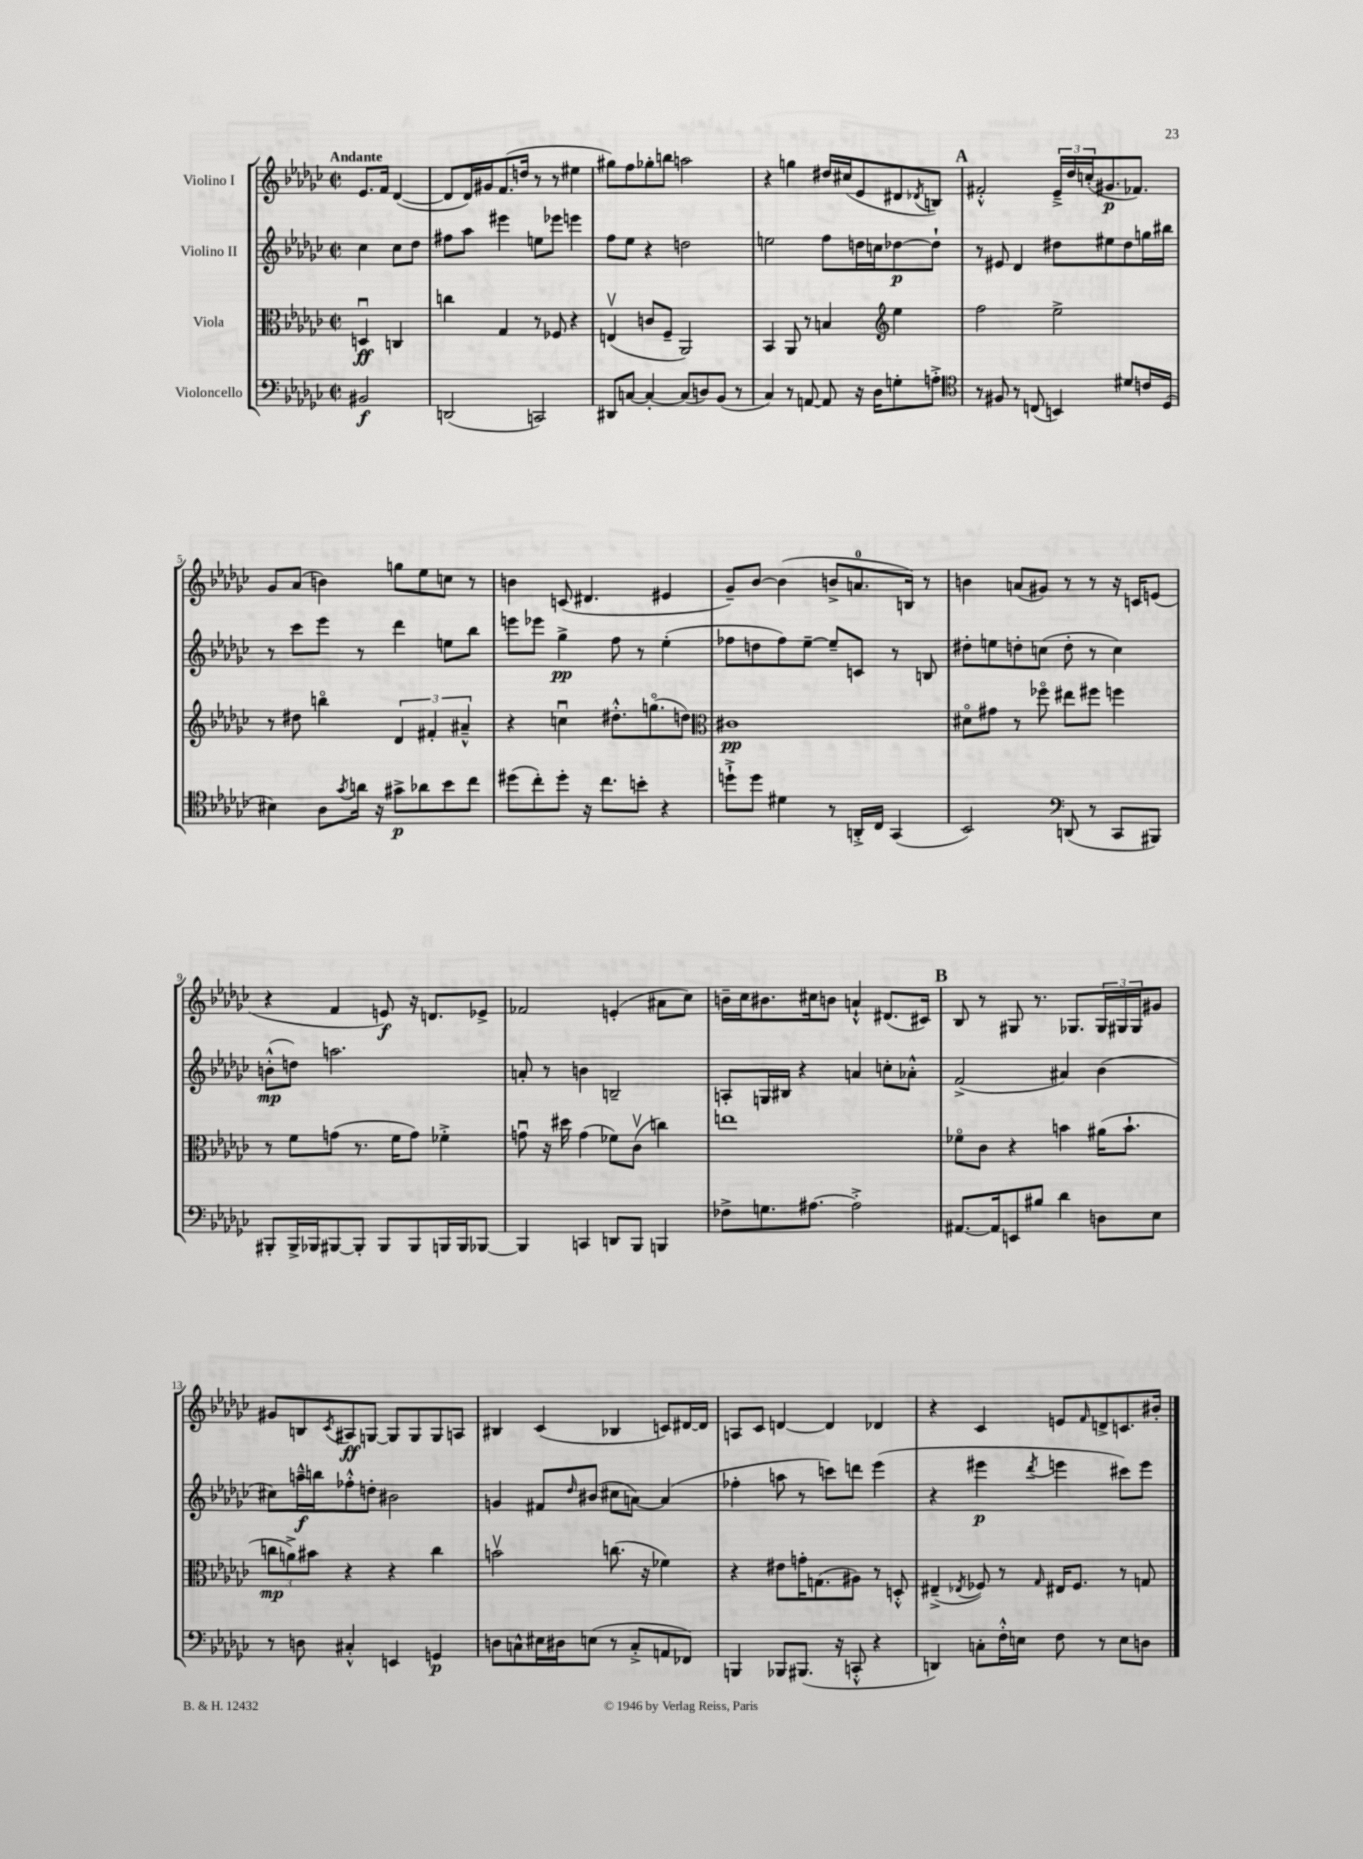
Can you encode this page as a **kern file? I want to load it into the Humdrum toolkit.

**kern	**kern	**kern	**kern
*staff4	*staff3	*staff2	*staff1
*clefF4	*clefC3	*clefG2	*clefG2
*k[b-e-a-d-g-c-]	*k[b-e-a-d-g-c-]	*k[b-e-a-d-g-c-]	*k[b-e-a-d-g-c-]
*M2/2	*M2/2	*M2/2	*M2/2
*met(c|)	*met(c|)	*met(c|)	*met(c|)
2BB#/	4Du/	4cc-\	8.e-/L
.	.	.	16f/Jk
.	4C/	8cc-\L	([4d-/
.	.	8dd-\J	.
=	=	=	=
(2DD/	4cc\	8ff#\L	8d-/]L
.	.	8aa-\J	16d-/L)
.	.	.	16g#/J
.	4G-/	4eee#\	(8.f/
.	.	.	16dd/Jk
2CC/)	8r	8ee\L	8r
.	8F-/	8eee-\J	8r
.	4r	4eee\	4ee#\
=	=	=	=
8DD#/L	(4Ev/	8ff\L	8gg#\L)
[8C/J	.	8ee-\J	8ff\
4C'/_	8c/L	4r	8gg-'\
.	8F~/J	.	8bb\J
(8C/]L	2AA-/)	2dd\	2aa\
8D/)	.	.	.
(8BB-/J	.	.	.
8r	.	.	.
=	=	=	=
4C-/)	4BB-/	2ee\	4r
8r	8AA-/	.	4gg\
[8AA/	8r	.	.
8AA/]	4B/	8ff\L	16dd#/LL
.	.	.	(16cc#/J
16r	.	16dd\L	8e-/
16D-\LK	.	16cc\J	.
*	*clefG2	*	*
8G'\	4ee-\	[8dd-\	8d#/
.	.	.	8qd-/
8A'^\J	.	8dd-`\]J	8B/J)
=	=	=	=
*clefC4	*	*	*
8r	2ff\	8r	2f#'^^/
8F#/	.	8e#/	.
8r	.	4d-/	.
(8C/	.	.	.
4BB/)	2ee-^\	8dd#\L	24e-~^/LL
.	.	.	24dd-/
.	.	.	(24cc'/J
.	.	8ee#\	8.g#/
8d#/L	.	8dd#\	.
.	.	.	8.f-/J)
16c/L	.	16gg\L	.
(16D-/JJ	.	16bb#\JJ	.
=	=	=	=
4B#\)	8r	8r	8g-/L
.	8dd#\	8ccc-\L	(8a-/J
8A-\L	4bbo\	8eee-\J	4b\)
8qg-/	.	.	.
16a\Jk	.	8r	.
16r	.	.	.
8g#^\L	6d-/	4ddd-\	8gg\L
8a-\	.	.	8ee-\
.	6f#'/	.	.
8b-\	.	8ee\L	8cc\J
.	6a#~^^/	.	.
8cc-\J	.	8bb-\J	8r
=	=	=	=
(8dd#\L	4r	8eee\L	4b\
8cc-'\)	.	8eee-\J	.
8dd#'\J	4ccu\	4gg-^\	(8c/
16r	.	.	4.d#/
8.cc-\L	.	.	.
.	8.dd#'^^\L	8ff\	.
8b'\J	.	8r	.
.	(8.ggo\	.	.
4r	.	(4ee-'\	4e#/
.	8dd\J)	.	.
=	=	=	=
*	*clefC3	*	*
8dd`^\L	1c#	8ff-\L	8g-~/L)
8dd\J	.	8dd\	[8b-/J
4d#\	.	8ff-\)	(4b-\]
.	.	[8ee-~\J	.
8r	.	8ee-~/]L	8b^/L
16AA'^/LL	.	8c/J	8.a/
16C-/JJ	.	.	.
(4GG-/	.	8r	.
.	.	.	16B/Jk)
.	.	8B/	8r
=	=	=	=
2BB-/)	8d#o\L	8dd#'\L	4b\
.	8g#\J	8ee\	.
.	8r	8dd'\	(8a/L
.	8ff-o\	(8cc\J	8g#/J)
*clefF4	*	*	*
(8DD/	8ee#\L	8dd'\	8r
8r	8ff#\J	8r	8r
8CC-/L	4ff\	4cc\)	16r
.	.	.	16c/LK
8BBB#/J)	.	.	(8e/J
=	=	=	=
8BBB#'/L	8r	(8b'^^\L	4r
16BBB#^/L	8f\L	8dd\J)	.
16BBB-/J	.	.	.
[8BBB#/	(8g\J	2.aa\	4f/
8BBB#'/]J	8.r	.	.
8BBB#/L	.	.	8e/)
.	16f\LK	.	.
8BBB#/	8g\J)	.	16r
.	.	.	8.d/L
16BBB/L	4f-'^\	.	.
16BBB/J	.	.	.
[8BBB-/J	.	.	8e-^/J
=	=	=	=
4BBB-/]	8gu\	8a'/	2f-/
.	16r	8r	.
.	16dd#\	.	.
4CC/	(4g\	4b\	.
8DD/L	8f-\L)	2B~/	(4e'/
8BBB-/J	(8c-v\J	.	.
4BBB/	4cc\)	.	8a#\L
.	.	.	8cc-\J)
=	=	=	=
8F-^\L	1ee	8A'/L	16b~\LL
.	.	.	16cc-\J
8.G\	.	16G/L	8.b#\
.	.	16B#/JJ	.
.	.	4r	.
[8.A#\J	.	.	16cc#\k
.	.	.	8b\J
2A#'^\]	.	4a/	4a`^^/
.	.	8cc'\L	(8.d#/L
.	.	8a-'^^\J	.
.	.	.	16c#/Jk)
=	=	=	=
[8.AA#/L	8f-o\L	(2f^/	8B-/
.	8c-\J	.	8r
16AA#/]k	.	.	.
8EE/	4r	.	8G#/
8B#/J	.	.	8.r
4d-\	4b\	4a#/)	.
.	.	.	8.G-/L
8D\L	(16a#\LK	(4b-\	24G-/L
.	.	.	24G#/
.	8.b`\J	.	.
.	.	.	24G#/J
8E-\J	.	.	8g#/J
=	=	=	=
8r	12cc\L	8cc#\L)	8g#/L
.	12a^\)	.	.
8D\	.	16aa~^^\L	8B/
.	12b#\J	.	.
.	.	16bb\J	.
.	.	.	8qc-/
4C#'^^/	4r	8ff-'^^\	8A#/
.	.	8dd'\J	[8G/J
4EE/	4r	2b#\	8G/]L
.	.	.	8G/
4GG/	4cc\	.	8G/
.	.	.	8A/J
=	=	=	=
8D\L	2bv\	4g/	4B#/
8C^^\	.	.	.
16E#\L	.	8f#/L	(4c-/
16D#\J	.	.	.
.	.	16qqdd-/	.
(8E\J	.	(8b#/J	.
8r	(8.cc\	8cc#\L	4B-/
8C'^/L	.	[8a\J)	.
.	16r	.	.
8AA/	4f-\)	(4a/]	8c/L)
8FF-/J)	.	.	[16d#/L
.	.	.	16d#/]JJ
=	=	=	=
4BBB/	4r	4ff-'\	8A/L
.	.	.	8c-/J
8BBB-/L	8e#\L	8aa\	[4d/
(8.BBB#/J	16g'\K	8r	.
.	(8.G\	.	.
.	.	8ccc\L)	4d/]
16r	.	.	.
8CC'^^/	8A#\J)	8ddd\J	.
4r	8r	(4eee-\	4d-/
.	8D'^^/	.	.
=	=	=	=
4DD/)	(4E#~^/	4r	4r
.	8qE-/	.	.
8C'\L	8F-/)	4eee#\	4c-/
16F'^^\L	8r	.	.
16E\JJ	.	.	.
.	16qqG-/	8qddd-/	.
8F\	16E#/LK	4eee\	8e/L
.	8.F-/J	.	.
.	.	.	16qqf/
8r	.	.	8d^/
8E\L	8r	8ccc#\L)	8.c/
8D\J	8G/	8eee\J	.
.	.	.	16b#'/Jk
==	==	==	==
*-	*-	*-	*-
